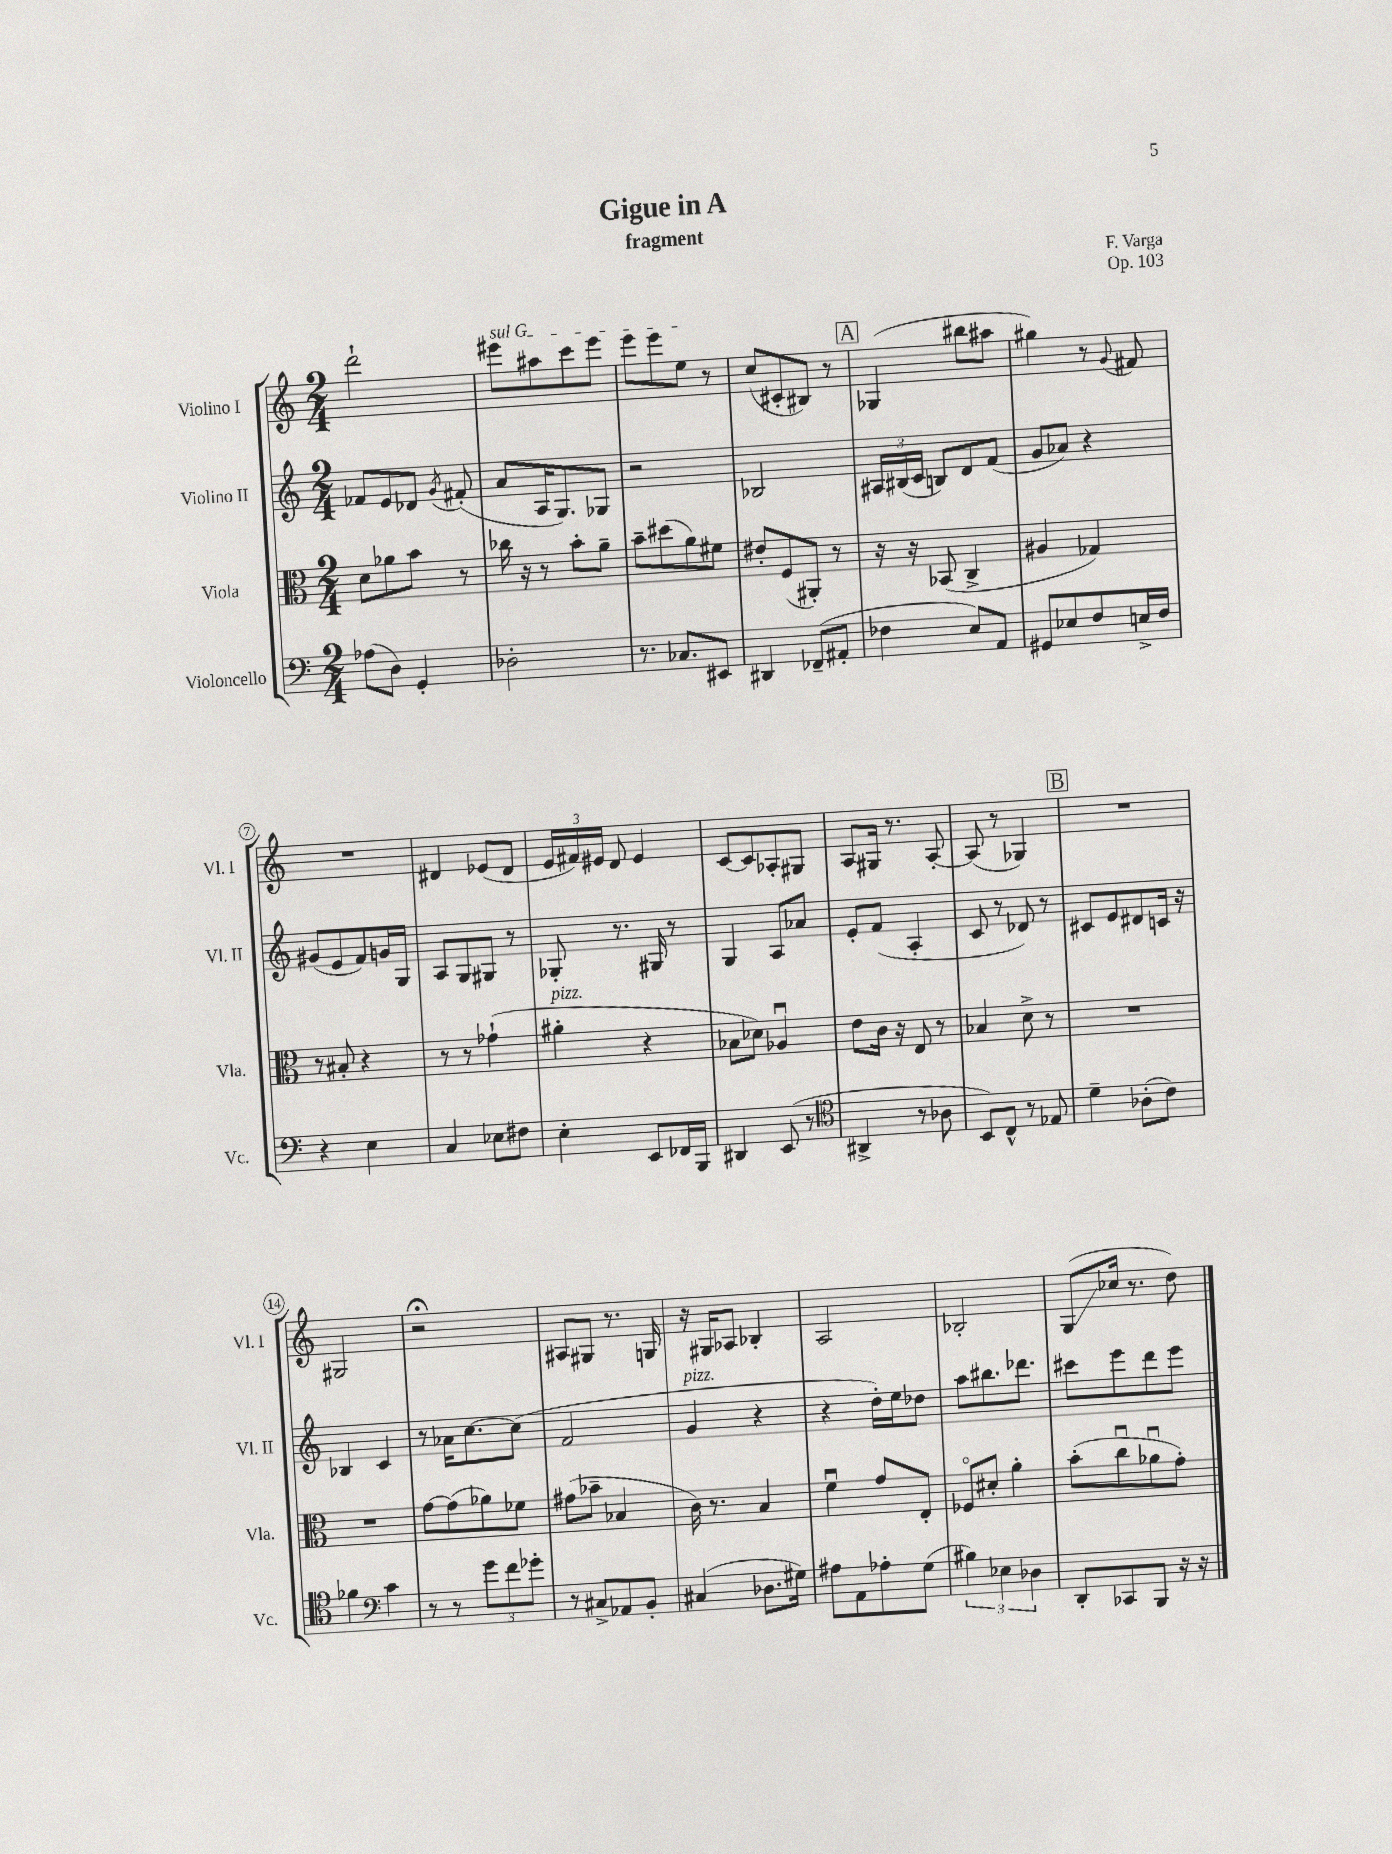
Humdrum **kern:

**kern	**kern	**kern	**kern
*staff4	*staff3	*staff2	*staff1
*clefF4	*clefC3	*clefG2	*clefG2
*k[]	*k[]	*k[]	*k[]
*M2/4	*M2/4	*M2/4	*M2/4
(8A-	8d	8f-	2ddd`
8D)	8a-	8e	.
4GG'	8b	8d-	.
.	.	8qg	.
.	8r	(8f#'	.
=	=	=	=
2D-'	16cc-	8a	8eee#
.	16r	.	.
.	8r	16A	8aa#
.	.	8.G)	.
.	8b'	.	8ccc
.	8a~	8G-	8eee#
=	=	=	=
8.r	8b~	2r	8eee
.	(8dd#	.	8eee
8.C-	.	.	.
.	8a)	.	8ee
8EE#	8f#	.	8r
=	=	=	=
4DD#	8e#'	2B-	(8cc
.	(8F	.	8c#'
(8FF-~	8AA#')	.	8B#)
8AA#'	8r	.	8r
=	=	=	=
4F-	16r	24A#	(4G-
.	.	(24B#	.
.	16r	.	.
.	.	24c	.
.	(8BB-	8B)	.
8E)	4C^	8d	8bb#
8AA	.	(8f	8aa#
=	=	=	=
8GG#	4A#	8g	4gg#)
8E-	.	8a-)	.
8F	4G-)	4r	8r
.	.	.	8qqg
16E^	.	.	8f#
16F	.	.	.
=	=	=	=
4r	8r	(8g#	2r
.	8B#'	8e	.
4E	4r	8f)	.
.	.	16g	.
.	.	16G	.
=	=	=	=
4C	8r	8A	4d#
.	8r	8G	.
8E-	(4g-`	8G#	(8e-
8F#	.	8r	8d#
=	=	=	=
4E'	4a#'	8G-'	24e
.	.	.	24f#)
.	.	.	24e#
.	.	8.r	8d
8EE	4r	.	4e#
.	.	16G#	.
16FF-	.	8r	.
16BBB	.	.	.
=	=	=	=
4DD#	8B-	4G	[8c
.	8d-)	.	8c]
(8EE	4A-u	8A	8A-'
8r	.	8a-	8G#
=	=	=	=
*clefC4	*	*	*
4AA#^	8e	8e'	8A
.	16c	(8f	16G#
.	16r	.	8.r
8r	8E	4A'	.
8A-	8r	.	[8A'
=	=	=	=
8BB)	4B-	8c	(8A]
8C^^	.	8r	8r
8r	8d^	8d-)	4G-)
8E-	8r	8r	.
=	=	=	=
4d~	2r	8c#	2r
.	.	8e	.
(8A-'	.	8d#	.
8c)	.	16c	.
.	.	16r	.
=	=	=	=
4f-	2r	4B-	2G#
*clefF4	*	*	*
4c	.	4c	.
=	=	=	=
8r	[8g	8r	2r;
8r	(8g]	16a-	.
.	.	[8.cc	.
12g	8a-)	.	.
12f	.	.	.
.	8f-	(8cc]	.
12g-'	.	.	.
=	=	=	=
8r	(8g#	2f	8A#
8C#^	8b-~	.	8G#
8AA-	4B-	.	8.r
8BB'	.	.	.
.	.	.	16G
=	=	=	=
(4C#	16c)	4g	16r
.	8.r	.	16G#
.	.	.	8A-
8.D-	4B	4r	4B-'
16G#)	.	.	.
=	=	=	=
8A#	4fu	4r	2A
8AA	.	.	.
8A-'	8g	16dd')	.
.	.	16ee	.
(8G	8E'	8dd-	.
=	=	=	=
6B#)	8F-o	8aa	2B-'
.	8d#'	8.bb#	.
6E-	.	.	.
.	4a'	.	.
.	.	8.ddd-	.
6D-	.	.	.
=	=	=	=
8DD'	(8b'	8ccc#	(8G
8CC-	8ccu	8eee	16cc-
.	.	.	8.r
8BBB	8a-u	8ddd	.
16r	8g')	8eee	8dd)
16r	.	.	.
==	==	==	==
*-	*-	*-	*-
